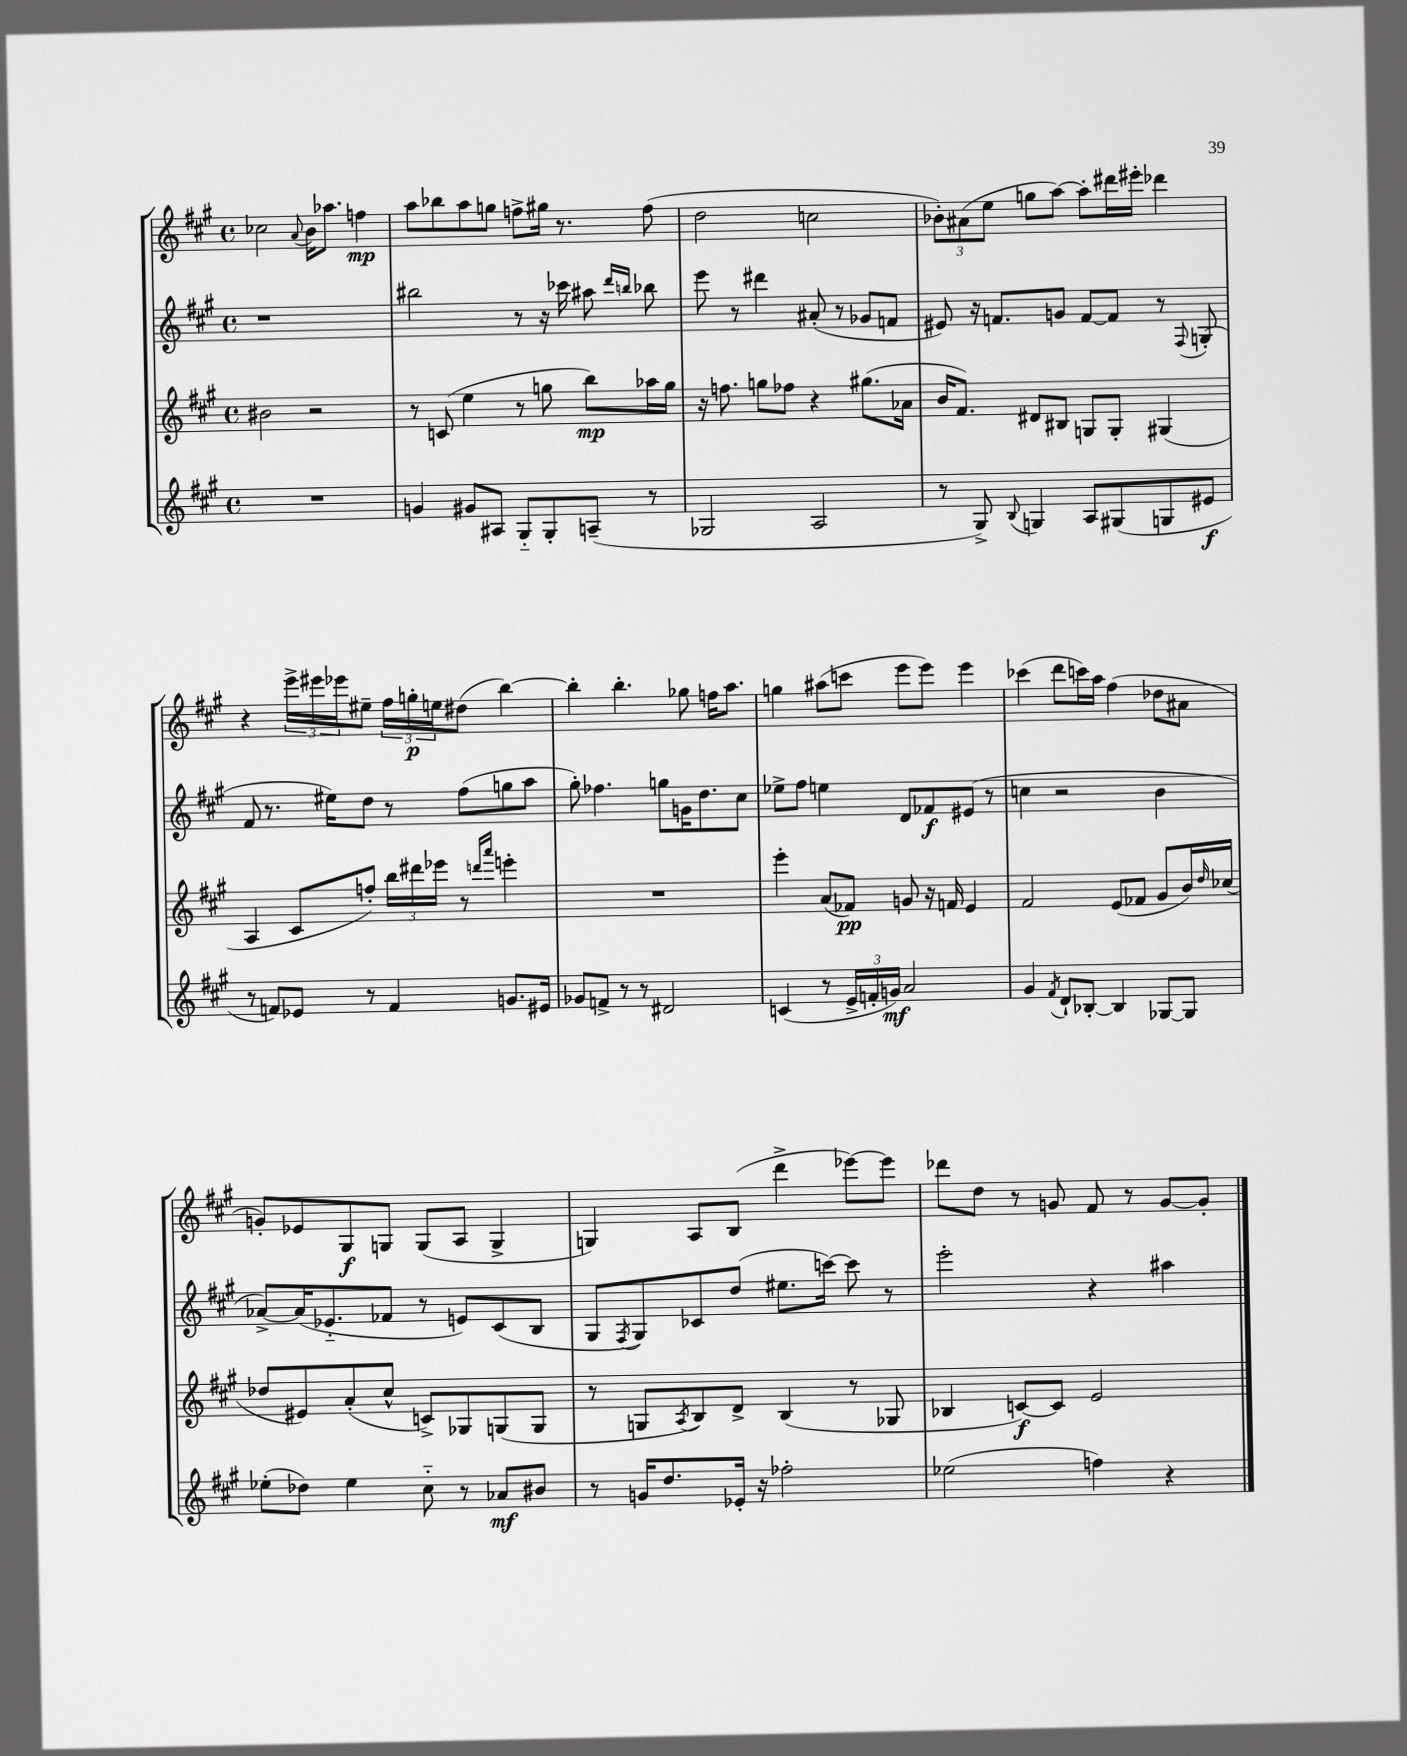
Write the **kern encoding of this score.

**kern	**kern	**kern	**kern
*staff4	*staff3	*staff2	*staff1
*clefG2	*clefG2	*clefG2	*clefG2
*k[f#c#g#]	*k[f#c#g#]	*k[f#c#g#]	*k[f#c#g#]
*M4/4	*M4/4	*M4/4	*M4/4
*met(c)	*met(c)	*met(c)	*met(c)
1r	2b#	1r	2cc-
.	.	.	8qqa
.	2r	.	16b
.	.	.	8.aa-
.	.	.	4ff
=	=	=	=
4g	8r	2bb#	8aa
.	(8c	.	8bb-
8g#	4ee	.	8aa
8A#	.	.	8gg
8G#'~	8r	8r	8ff^
8G#'	8gg	16r	16gg#
.	.	16ccc-	8.r
(8A~	8bb)	8aa#	.
.	.	16qqddd	.
.	.	16qqbb	.
8r	16aa-	8bb-	(8ff
.	16gg	.	.
=	=	=	=
2G-	16r	8eee	2dd
.	8.ff	.	.
.	.	8r	.
.	8gg	4ddd#	.
.	8ff-	.	.
2A	4r	(8a#'	2cc
.	.	8r	.
.	(8.gg#	8g-	.
.	.	8f	.
.	16a-	.	.
=	=	=	=
8r	16b	8e#)	12b-')
.	8.f#)	.	.
.	.	.	(12a#
8G#^)	.	16r	.
.	.	.	12ee
.	.	8.f	.
8qqB	.	.	.
4G	8d#	.	8gg
.	8B#	8g	[8aa)
8A	8G	[8f	8aa']
(8G#	8G'	8f]	16ddd#
.	.	.	16eee#'
8G	(4G#	8r	4ddd-
.	.	8qqF#	.
8e#	.	(8G'	.
=	=	=	=
8r	4A	8f#	4r
8f)	.	8.r	.
8e-	8c#	.	24eee^
.	.	.	24eee#
.	.	16ee#)	.
.	.	.	24eee-
8r	8ff')	8dd	8ee#~
4f	24bb	8r	24ff#
.	24ddd#	.	24gg'
.	24eee-	.	24ee
.	8r	(8ff#	(8dd#
.	16qqddd	.	.
.	16qqaaa	.	.
8.g	4eee'	8gg	[4bb)
.	.	8aa	.
16e#	.	.	.
=	=	=	=
8g-	1r	8gg#')	4bb']
8f^	.	4.ff-	.
8r	.	.	4.bb'
8r	.	.	.
2d#	.	8gg	.
.	.	16g	8gg-
.	.	8.dd	.
.	.	.	16ff
.	.	.	8.aa
.	.	8cc#	.
=	=	=	=
(4c	4eee'	8ee-^	4gg
.	.	8ff#	.
8r	(8a	4ee	(8aa#
24e^	8f-)	.	8ccc
24f'	.	.	.
24g)	.	.	.
2a	8g	8d	8eee
.	16r	8f-	8eee)
.	16f	.	.
.	4e	(8e#	4eee
.	.	8r	.
=	=	=	=
4g#	2f#	4cc	(4ccc-
8qf#	.	.	.
8d`	.	2r	8ddd
[8B-'	.	.	16ccc)
.	.	.	16aa
4B-]	(8e	.	(4ff#
.	8f-	.	.
[8G-	8g#	4b	8dd-
8G-]	16b)	.	8a#
.	16qqdd	.	.
.	(16cc-	.	.
=	=	=	=
(8ee-'	8dd-	[8a-^)	8g')
8dd-)	8e#)	(16a-]	8e-
.	.	8.e-'~	.
4ee-	(8a'	.	8G#
.	8cc#^^	8f-	8G
8cc#'~	8c^)	8r	(8G
8r	8G-	8e)	8A
8a-	(8G	(8c#	4G^
8b#	8G	8B	.
=	=	=	=
8r	8r	8G#	4G)
.	.	8qF#	.
16g	8G	8G#)	.
8.dd	.	.	.
.	8qA	.	.
.	8B)	8c-	8A
16e-'	8d^	(8dd	(8B
16r	.	.	.
2ff-'	(4B	8.ee#	4ddd^
.	.	[16ccc)	.
.	8r	8ccc]	[8eee-)
.	8G-	8r	8eee-]
=	=	=	=
(2ee-	4B-	2eee'	8ddd-
.	.	.	8dd
.	[8c)	.	8r
.	8c]	.	8g
4ff)	2e	4r	8f#
.	.	.	8r
4r	.	4aa#	[8g
.	.	.	8g']
==	==	==	==
*-	*-	*-	*-
